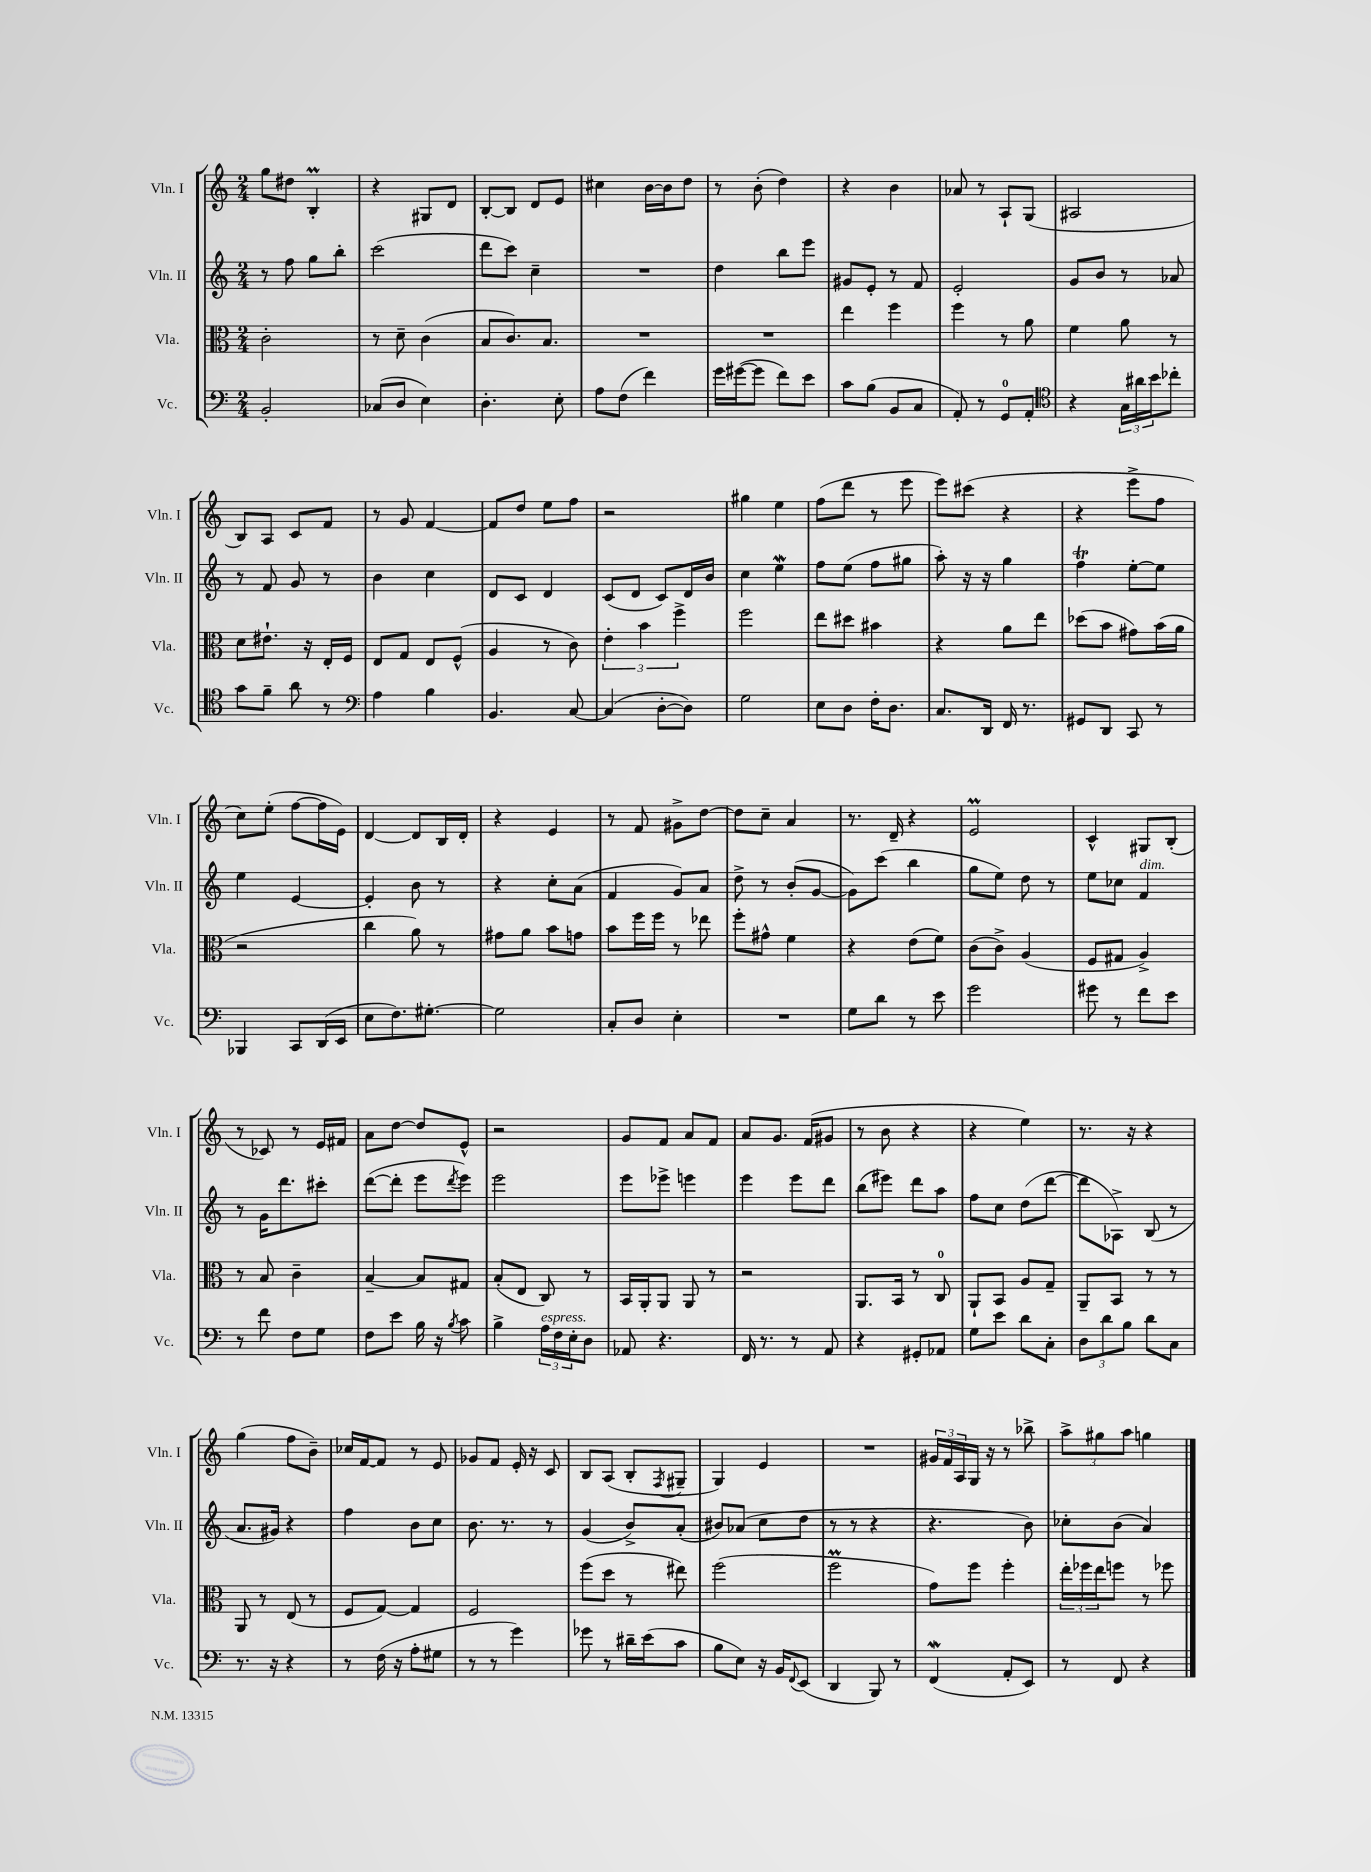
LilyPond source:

<<
\new StaffGroup <<
\new Staff = "s0" \with { instrumentName = "Vln. I" shortInstrumentName = "Vln. I" } {
    \clef treble \key c \major \numericTimeSignature \time 2/4
    g''8 dis''8 b4-.\prall |
    r4 gis8 d'8 |
    b8~-. b8 d'8 e'8 |
    cis''4 b'16~ b'16 d''8 |
    r8 b'8-.( d''4) |
    r4 b'4 |
    aes'8 r8 a8-! g8( |
    ais2 |
    b8) a8 c'8 f'8 |
    r8 g'8 f'4~ |
    f'8 d''8 e''8 f''8 |
    r2 |
    gis''4 e''4 |
    f''8( d'''8 r8 e'''8 |
    e'''8) cis'''8( r4 |
    r4 e'''8-> f''8 |
    c''8) e''8-.( f''8~ f''16 e'16) |
    d'4~ d'8 b16 d'16-. |
    r4 e'4 |
    r8 f'8 gis'8-> d''8~ |
    d''8 c''8-- a'4 |
    r8. d'16-- r4 |
    e'2\prall |
    c'4-^ gis8 b8-.( |
    r8 ces'8) r8 e'16 fis'16 |
    a'8 d''8~ d''8 e'8-^ |
    r2 |
    g'8 f'8 a'8 f'8 |
    a'8 g'8. f'16( gis'8 |
    r8 b'8 r4 |
    r4 e''4) |
    r8. r16 r4 |
    g''4( f''8 b'8--) |
    ces''16 f'16~ f'8 r8 e'8 |
    ges'8 f'8 e'16-. r16 c'8 |
    b8 a8( b8-. \acciaccatura { f8 } gis8-- |
    g4) e'4 |
    R2 |
    \tuplet 3/2 { gis'16 f'16 a16 } g16 r16 r8 bes''8-> |
    \tuplet 3/2 { a''8-> gis''8 a''8 } g''4 \bar "|." |
}
\new Staff = "s1" \with { instrumentName = "Vln. II" shortInstrumentName = "Vln. II" } {
    \clef treble \key c \major \numericTimeSignature \time 2/4
    r8 f''8 g''8 b''8-. |
    c'''2( |
    d'''8 c'''8) c''4-- |
    R2 |
    d''4 b''8 e'''8 |
    gis'8 e'8-. r8 f'8 |
    e'2-. |
    g'8 b'8 r8 aes'8 |
    r8 f'8 g'8 r8 |
    b'4 c''4 |
    d'8 c'8 d'4 |
    c'8( d'8 c'8) d'16 b'16 |
    c''4 e''4\mordent |
    f''8 e''8( f''8 gis''8 |
    a''8-.) r16 r16 g''4 |
    f''4\trill e''8~-. e''8 |
    e''4 e'4~ |
    e'4-. b'8 r8 |
    r4 c''8-. a'8( |
    f'4 g'8) a'8 |
    d''8-> r8 b'8-.( g'8~ |
    g'8) c'''8( b''4 |
    g''8 e''8) d''8 r8 |
    e''8 ces''8 f'4^\markup { \italic "dim." } |
    r8 g'16 d'''8. cis'''8-. |
    d'''8~( d'''8-. e'''8 \acciaccatura { d'''8 } e'''8) |
    e'''2 |
    e'''8 ees'''8-> e'''4 |
    e'''4 e'''8 d'''8 |
    b''8( eis'''8) d'''8 a''8 |
    f''8 c''8 d''8( d'''8~ |
    d'''8 aes8->) b8( r8 |
    a'8. gis'16) r4 |
    f''4 b'8 c''8 |
    b'8. r8. r8 |
    g'4( b'8->) a'8-.( |
    bis'8) aes'8( c''8 d''8 |
    r8 r8 r4 |
    r4. b'8) |
    ces''8-. b'8( a'4) \bar "|." |
}
\new Staff = "s2" \with { instrumentName = "Vla." shortInstrumentName = "Vla." } {
    \clef alto \key c \major \numericTimeSignature \time 2/4
    c'2-. |
    r8 d'8-- c'4( |
    b8 c'8.) b8. |
    R2 |
    R2 |
    e''4 f''4 |
    f''4 r8 a'8 |
    f'4 a'8 r8 |
    d'8 eis'8.-! r16 e16-. f16 |
    e8 g8 e8 f8-^( |
    a4 r8 c'8) |
    \tuplet 3/2 { e'4-. b'4 f''4-> } |
    f''2 |
    e''8 dis''8 bis'4 |
    r4 a'8 e''8 |
    des''8( b'8 gis'8) b'16( a'16 |
    r2 |
    c''4 a'8) r8 |
    gis'8 a'8 b'8 g'8 |
    b'8 f''16 f''16 r8 ees''8 |
    f''8-. gis'8-^ f'4 |
    r4 e'8( f'8) |
    c'8( c'8->) a4( |
    f8 gis8 a4->) |
    r8 b8 c'4-- |
    b4~-- b8 gis8 |
    b8-.( e8 c8) r8 |
    b,16 a,16-. a,8 a,8 r8 |
    r2 |
    a,8. b,16 r8 c8-0 |
    a,8-! b,8 a8 g8-- |
    a,8-- b,8 r8 r8 |
    a,8 r8 e8( r8 |
    f8 g8~) g4 |
    f2 |
    f''8( d''8 r8 eis''8) |
    f''2( |
    f''2\prall |
    g'8) f''8 f''4-. |
    \tuplet 3/2 { e''16-. fes''16 e''16 } f''8 r8 fes''8 \bar "|." |
}
\new Staff = "s3" \with { instrumentName = "Vc." shortInstrumentName = "Vc." } {
    \clef bass \key c \major \numericTimeSignature \time 2/4
    b,2-. |
    ces8( d8 e4) |
    d4.-. e8-. |
    a8 f8( f'4) |
    g'16 gis'16~( gis'8 f'8) e'8 |
    c'8 b8( b,8 c8 |
    a,8-.) r8 g,8-0 a,8-. |
    \clef tenor r4 \tuplet 3/2 { g16 ais'16 b'16 } ces''8-. |
    g'8 f'8-- a'8 r8 |
    \clef bass a4 b4 |
    b,4. c8~ |
    c4( d8~-. d8) |
    g2 |
    e8 d8 f16-. d8. |
    c8. d,16 f,16 r8. |
    gis,8 d,8 c,8 r8 |
    bes,,4 c,8 d,16( e,16 |
    e8 f8.) gis8.~-. |
    gis2 |
    c8-. d8 e4-. |
    R2 |
    g8 d'8 r8 e'8 |
    g'2 |
    gis'8 r8 f'8 e'8 |
    r8 f'8 f8 g8 |
    f8 e'8 b16 r16 \acciaccatura { b8 } c'8 |
    b4-> \tuplet 3/2 { a16^\markup { \italic "espress." } f16 e16-. } d8 |
    aes,8 r4. |
    f,16 r8. r8 a,8 |
    r4 gis,8-. aes,8 |
    g8 e'8 d'8 c8-. |
    \tuplet 3/2 { d8 d'8 b8 } d'8 c8 |
    r8. r16 r4 |
    r8 f16( r16 a8-. gis8 |
    r8 r8 g'4) |
    ges'8 r8 dis'16-- e'16( c'8 |
    b8 e8) r16 b,16 \appoggiatura { f,8 } e,8( |
    d,4 b,,8) r8 |
    f,4\mordent( a,8-. e,8) |
    r8 f,8 r4 \bar "|." |
}
>>
>>
\layout { \context { \Score \remove "Bar_number_engraver" } }
